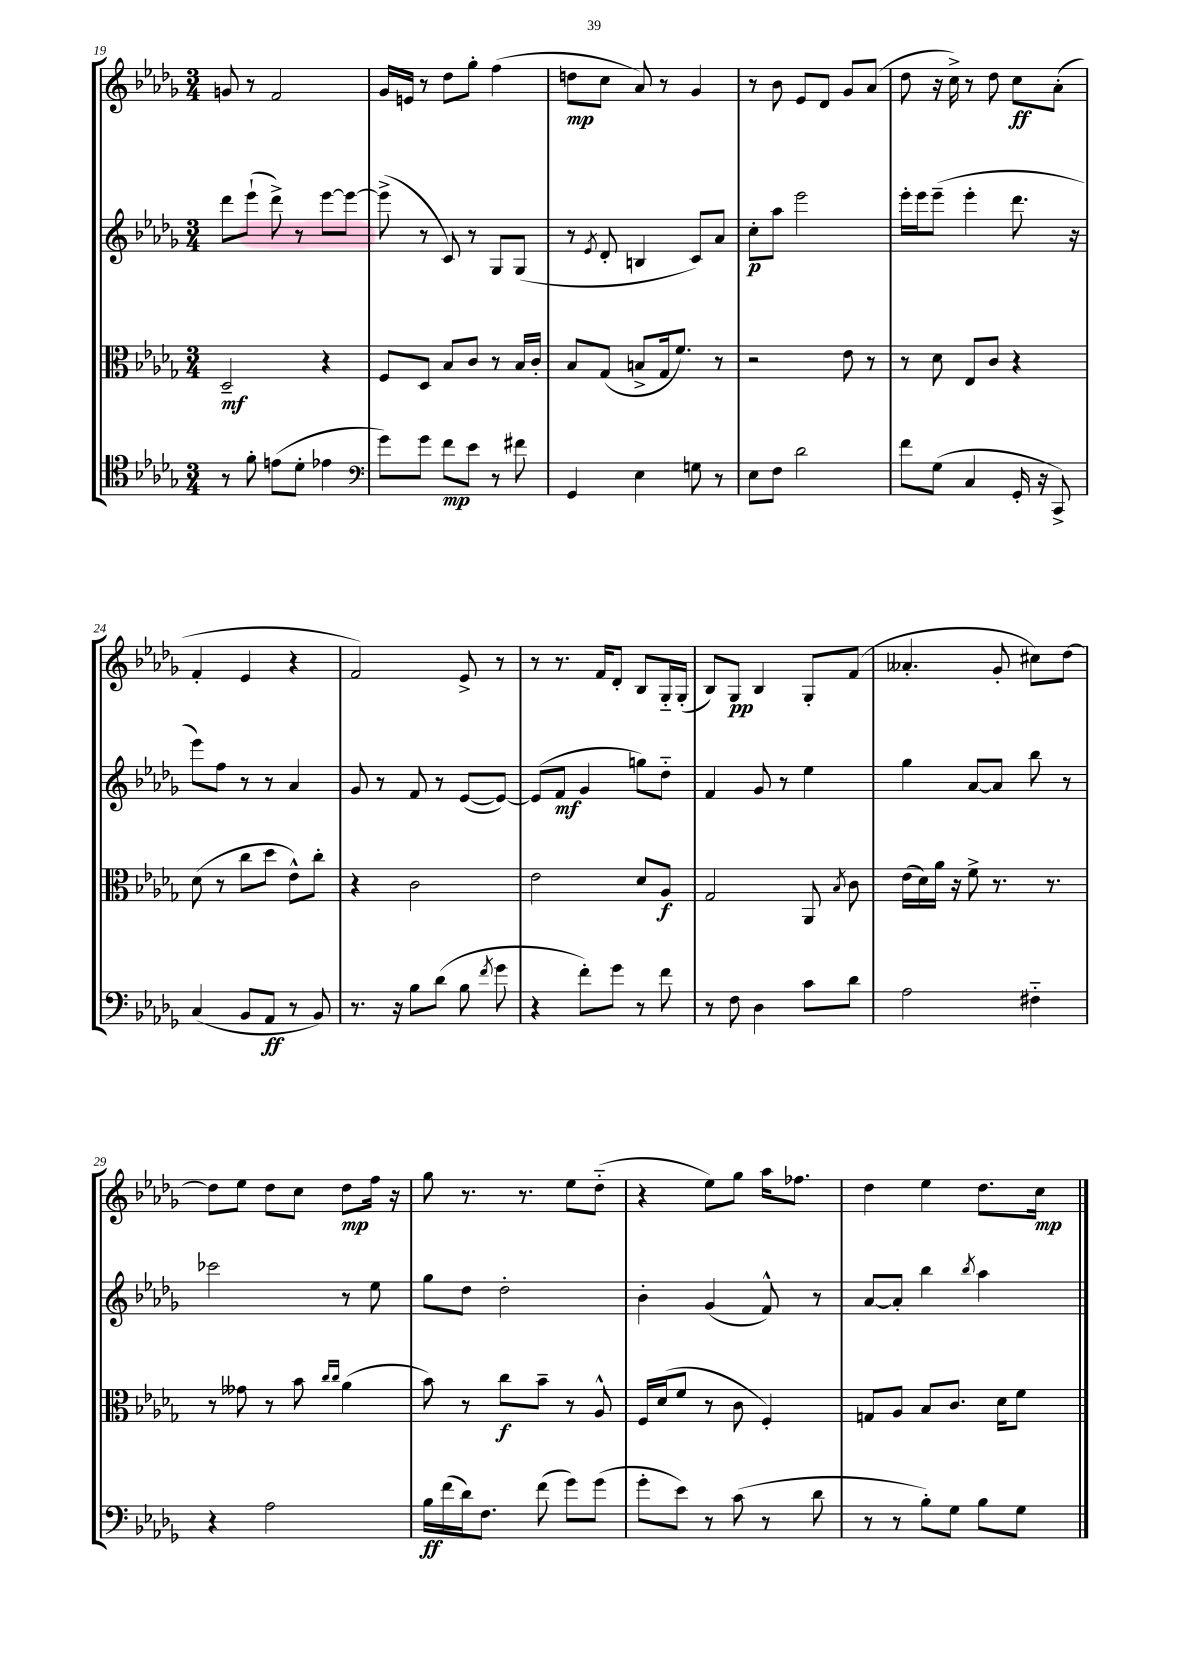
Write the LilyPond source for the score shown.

<<
\new StaffGroup <<
\new Staff = "s0" {
    \clef treble \key des \major \numericTimeSignature \time 3/4
    \autoBeamOff g'8 r8 f'2 |
    ges'16[ e'16] r8 des''8[ ges''8]-. f''4( |
    d''8[\mp c''8] aes'8) r8 ges'4 |
    r8 bes'8 ees'8[ des'8] ges'8[ aes'8]( |
    des''8 r16 c''16->) r8 des''8 c''8[\ff aes'8]-.( |
    f'4-. ees'4 r4 |
    f'2) ees'8-> r8 |
    r8 r8. f'16[ des'8]-. bes8[ ges16-_ ges16]-.( |
    bes8[) ges8]\pp bes4 ges8[-. f'8]( |
    aeses'4.-. ges'8-. cis''8[) des''8]~ |
    des''8[ ees''8] des''8[ c''8] des''8[\mp f''16] r16 |
    ges''8 r8. r8. ees''8[ des''8]-_( |
    r4 ees''8[) ges''8] aes''16[ fes''8.] |
    des''4 ees''4 des''8.[ c''16]\mp \bar "|." |
}
\new Staff = "s1" {
    \clef treble \key des \major \numericTimeSignature \time 3/4
    \autoBeamOff des'''8[ ees'''8]-!( des'''8->) r8 ees'''8[~ ees'''8]~ |
    ees'''8->( r8 c'8) r8 ges8[ ges8]( |
    r8 \acciaccatura { ees'8 } des'8-. b4 c'8[) aes'8] |
    c''8[-.\p aes''8] ees'''2 |
    ees'''16[-. ees'''16 ees'''8]--( ees'''4-. des'''8. r16 |
    ees'''8[) f''8] r8 r8 aes'4 |
    ges'8 r8 f'8 r8 ees'8[~( ees'8]~) |
    ees'8[( f'8]\mf ges'4 g''8[) des''8]-_ |
    f'4 ges'8 r8 ees''4 |
    ges''4 aes'8[~ aes'8] bes''8 r8 |
    ces'''2 r8 ees''8 |
    ges''8[ des''8] des''2-. |
    bes'4-. ges'4( f'8-^) r8 |
    aes'8[~ aes'8]-. bes''4 \acciaccatura { bes''8 } aes''4 \bar "|." |
}
\new Staff = "s2" {
    \clef alto \key des \major \numericTimeSignature \time 3/4
    \autoBeamOff des2--\mf r4 |
    f8[ des8] bes8[ c'8] r8 bes16[ c'16]-. |
    bes8[ ges8]( b8[-> ges16 f'8.]) r8 |
    r2 ees'8 r8 |
    r8 des'8 ees8[ c'8] r4 |
    des'8( r8 c''8[ des''8] ees'8[-^) c''8]-. |
    r4 c'2 |
    ees'2 des'8[ aes8]\f |
    ges2 aes,8 \acciaccatura { bes8 } c'8 |
    ees'16[( des'16) aes'16] r16 f'8-> r8. r8. |
    r8 geses'8 r8 bes'8 \grace { c''16[ c''16] } aes'4( |
    bes'8) r8 c''8[\f bes'8]-- r8 aes8-^ |
    f16[ des'16( f'8] r8 c'8 f4-.) |
    g8[ aes8] bes8[ c'8.] des'16[ f'8] \bar "|." |
}
\new Staff = "s3" {
    \clef tenor \key des \major \numericTimeSignature \time 3/4
    \autoBeamOff r8 f'8-. e'8[( des'8]-. ees'4 |
    \clef bass ges'8[) ges'8] f'8[\mp ees'8] r8 fis'8 |
    ges,4 ees4 g8 r8 |
    ees8[ f8] des'2 |
    f'8[ ges8]( c4 ges,16-. r16 c,8->) |
    c4( bes,8[ aes,8]\ff r8 bes,8) |
    r8. r16 bes8[ des'8]( bes8 \acciaccatura { f'8 } ges'8 |
    r4 f'8[-.) ges'8] r8 f'8 |
    r8 f8 des4 c'8[ des'8] |
    aes2 fis4-_ |
    r4 aes2 |
    bes16[\ff f'16( des'16) f8.] f'8( ges'8[) ges'8]( |
    ges'8[-. ees'8]) r8 c'8( r8 des'8 |
    r8 r8 bes8[-.) ges8] bes8[ ges8] \bar "|." |
}
>>
>>
\layout { \context { \Score currentBarNumber = #19 } }
